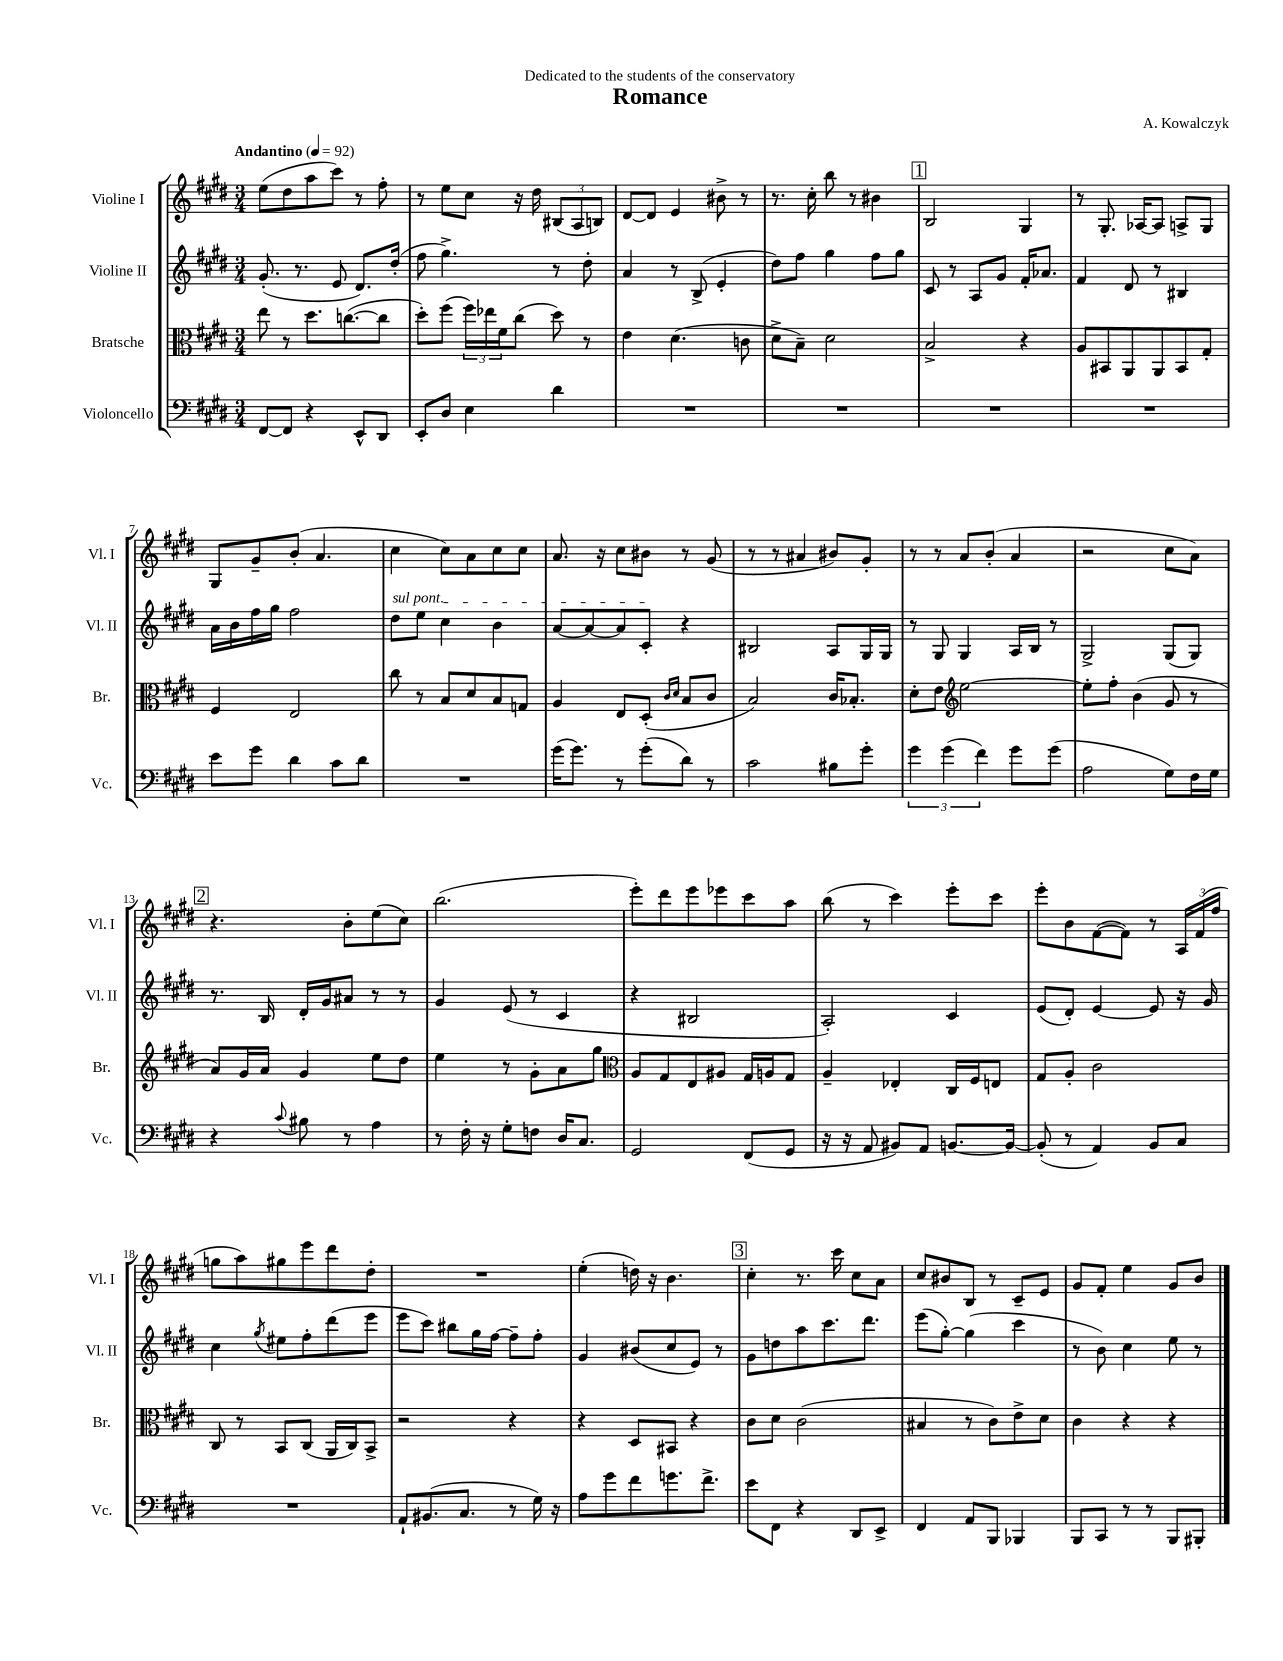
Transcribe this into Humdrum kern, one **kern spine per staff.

**kern	**kern	**kern	**kern
*staff4	*staff3	*staff2	*staff1
*clefF4	*clefC3	*clefG2	*clefG2
*k[f#c#g#d#]	*k[f#c#g#d#]	*k[f#c#g#d#]	*k[f#c#g#d#]
*M3/4	*M3/4	*M3/4	*M3/4
*MM92	*MM92	*MM92	*MM92
[8FF#/L	8ee\	(8.g#'/	(8ee\L
8FF#/]J	8r	.	8dd#\
.	.	8.r	.
4r	8.dd#\L	.	8aa\
.	.	8e/	8ccc#\J)
.	([8.cc\	.	.
8EE^^/L	.	8.d#/L)	8r
8DD#/J	8cc\]J	.	8ff#'\
.	.	(16dd#'/Jk	.
=	=	=	=
8EE'/L	8dd#'\L)	8ff#\	8r
8D#/J	(8ff#\J	4.gg#^\)	8ee\L
4E\	24ff#\LL)	.	8cc#\J
.	24ee-\	.	.
.	24f#\J	.	.
.	(8cc#\J	.	16r
.	.	.	16dd#\
4d#\	8dd#\)	8r	(12B#/L
.	.	.	12A/
.	8r	8dd#'\	.
.	.	.	12B/J)
=	=	=	=
2.r	4e\	4a/	[8d#/L
.	.	.	8d#/]J
.	(4.d#\	8r	4e/
.	.	(8B^/	.
.	.	4e'/	8b#^\
.	8c\	.	8r
=	=	=	=
2.r	8d#^\L	8dd#\L)	8.r
.	8B~\J)	8ff#\J	.
.	.	.	16cc#'\
.	2d#\	4gg#\	8bb\
.	.	.	8r
.	.	8ff#\L	4b#\
.	.	8gg#\J	.
=	=	=	=
2.r	2B^/	8c#/	2B/
.	.	8r	.
.	.	8A/L	.
.	.	8g#/J	.
.	4r	16f#'/LK	4G#/
.	.	8.a-/J	.
=	=	=	=
2.r	8A/L	4f#/	8r
.	8BB#/	.	8.G#'/
.	8AA/	8d#/	.
.	.	.	[16A-/LK
.	8AA/	8r	8A-/]J
.	8BB#/	4B#/	8A^/L
.	8G#'/J	.	8G#/J
=	=	=	=
8e\L	4F#/	16a\LL	8G#/L
.	.	16b\	.
8g#\J	.	16ff#\	8g#~/
.	.	16gg#\JJ	.
4d#\	2E/	2ff#\	(8b'/J
.	.	.	4.a/
8c#\L	.	.	.
8d#\J	.	.	.
=	=	=	=
2.r	8cc#\	8dd#\L	4cc#\
.	8r	8ee\J	.
.	8B/L	4cc#\	8cc#\L)
.	8d#/	.	8a\
.	8B/	4b\	8cc#\
.	8G/J	.	8cc#\J
=	=	=	=
(16g#\LK	4A/	[8a/L	8.a/
8.g#\J)	.	.	.
.	.	8a/_	.
.	.	.	16r
8r	8E/L	8a/]	8cc#\L
(8g#'\L	(8D#'/J	8c#'/J	8b#\J
.	16qqc#/LL	.	.
.	16qqd#/JJ	.	.
8d#\J)	8B/L	4r	8r
8r	8c#/J	.	(8g#/
=	=	=	=
2c#\	2B/)	2B#/	8r
.	.	.	8r
.	.	.	4a#/
8B#\L	16c#/LK	8A/L	8b#/L)
.	8.B-'/J	.	.
8g#'\J	.	16G#/L	8g#'/J
.	.	16G#/JJ	.
=	=	=	=
6g#\	8d#'\L	8r	8r
.	8e\J	8G#/	8r
(6g#\	.	.	.
*	*clefG2	*	*
.	[2ee\	4G#/	8a/L
6f#\)	.	.	.
.	.	.	(8b'/J
8g#\L	.	16A/LL	4a/
.	.	16B/JJ	.
(8g#\J	.	8r	.
=	=	=	=
2A\	8ee'\]L	2G#^/	2r
.	8ff#'\J	.	.
.	(4b\	.	.
8G#\L)	8g#/	(8G#/L	8cc#\L
16F#\L	8r	8G#/J)	8a\J)
16G#\JJ	.	.	.
=	=	=	=
4r	8a/L)	8.r	4.r
.	16g#/L	.	.
.	16a/JJ	16B/	.
8qqc#/	.	.	.
8B#\	4g#/	16d#'/LL	.
.	.	16g#/J	.
8r	.	8a#/J	8b'\L
4A\	8ee\L	8r	(8ee\
.	8dd#\J	8r	8cc#\J)
=	=	=	=
8r	4ee\	4g#/	(2.bb\
16F#'\	.	.	.
16r	.	.	.
8G#'\L	8r	(8e/	.
8F\J	8g#'\L	8r	.
16D#/LK	8a\	4c#/	.
8.C#/J	.	.	.
.	8gg#\J	.	.
=	=	=	=
*	*clefC3	*	*
2GG#/	8A/L	4r	8eee'\L)
.	8G#/	.	8ddd#\
.	8E/	2B#/	8eee\
.	8A#/J	.	8eee-\
(8FF#/L	16G#/LL	.	8ccc#\
.	16A/J	.	.
8GG#/J	8G#/J	.	8aa\J
=	=	=	=
16r	4A~/	2A'/)	(8bb\
16r	.	.	.
8AA/	.	.	8r
8BB#/L)	4E-'/	.	4ccc#\)
8AA/J	.	.	.
[8.BB/L	16C#/LL	4c#/	8eee'\L
.	16F#/J	.	.
.	8E/J	.	8ccc#\J
16BB/_Jk	.	.	.
=	=	=	=
(8BB'/]	8G#/L	(8e/L	8eee'\L
8r	8A'/J	8d#'/J)	8b\
4AA/)	2c#\	[4e/	([8f#\
.	.	.	8f#\]J)
8BB/L	.	8e/]	8r
8C#/J	.	16r	24A/LL
.	.	.	(24f#/
.	.	16g#/	.
.	.	.	24ff#/JJ
=	=	=	=
2.r	8C#/	4cc#\	8gg\L
.	8r	.	8aa\)
.	.	8qgg#/	.
.	8BB/L	8ee#\L	8gg#\
.	(8C#/J	8ff#'\	8eee\
.	16AA/LL	(8ddd#\	8ddd#\
.	16C#/J)	.	.
.	8BB^/J	8eee\J	8dd#'\J
=	=	=	=
8AA`/L	2r	8eee\L	2.r
(8.BB#/	.	8ccc#\J)	.
.	.	8bb#\L	.
8.C#/J	.	.	.
.	.	16gg#\L	.
.	.	[16ff#\JJ	.
8r	4r	8ff#~\]L	.
16G#\)	.	8ff#'\J	.
16r	.	.	.
=	=	=	=
8A\L	4r	4g#/	(4ee'\
8g#\	.	.	.
8f#\	8D#/L	(8b#/L	16dd\)
.	.	.	16r
8.g\	8BB#/J	8cc#/	4.b\
.	4r	8e/J)	.
8.f#^\J	.	.	.
.	.	8r	.
=	=	=	=
8e\L	8c#\L	8g#\L	4cc#'\
8FF#\J	8d#\J	8dd\	.
4r	(2c#\	8aa\	8.r
.	.	8.ccc#\	.
.	.	.	16ccc#\
8DD#/L	.	.	8cc#\L
.	.	8.ddd#\J	.
8EE^/J	.	.	8a\J
=	=	=	=
4FF#/	4B#/	(8eee\L	8cc#/L
.	.	[8gg#'\J)	8b#/
8AA/L	8r	(4gg#\]	8B/J
8BBB/J	8c#\L)	.	8r
4BBB-/	8e^\	4ccc#\	8c#~/L
.	8d#\J	.	8e/J
=	=	=	=
8BBB/L	4c#\	8r	8g#/L
8CC#/J	.	8b\)	8f#'/J
8r	4r	4cc#\	4ee\
8r	.	.	.
8BBB/L	4r	8ee\	8g#/L
8BBB#'/J	.	8r	8b/J
==	==	==	==
*-	*-	*-	*-
